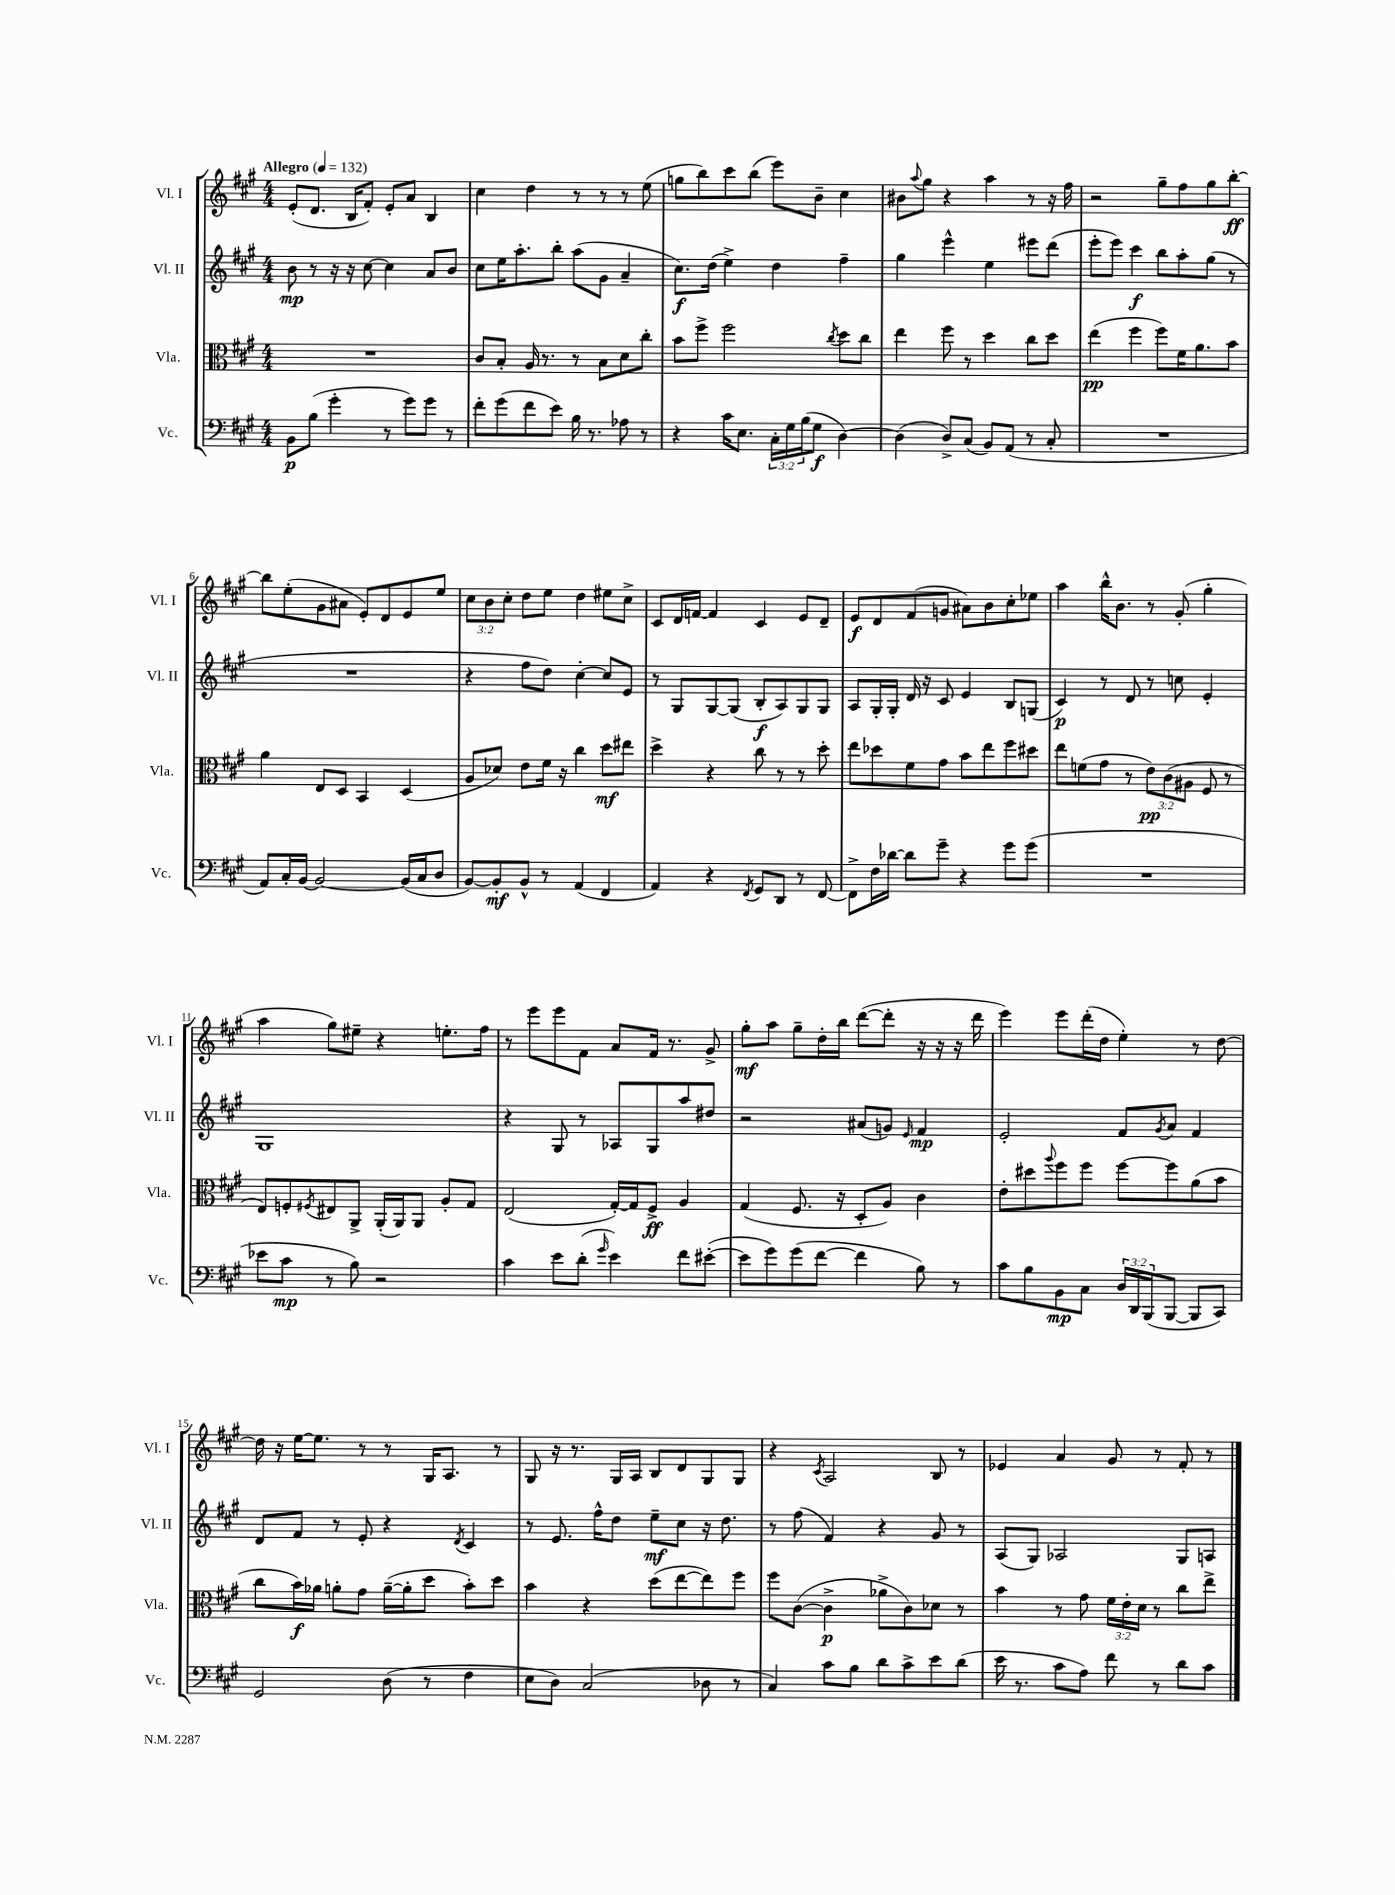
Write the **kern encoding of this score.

**kern	**kern	**kern	**kern
*staff4	*staff3	*staff2	*staff1
*clefF4	*clefC3	*clefG2	*clefG2
*k[f#c#g#]	*k[f#c#g#]	*k[f#c#g#]	*k[f#c#g#]
*M4/4	*M4/4	*M4/4	*M4/4
*MM132	*MM132	*MM132	*MM132
8BB	1r	8b	(8e'
(8B	.	8r	8.d
4g#'	.	16r	.
.	.	16r	16B
.	.	[8cc#	8f#')
8r	.	4cc#]	8e'
8g#)	.	.	8a
8g#	.	8a	4B
8r	.	8b	.
=	=	=	=
8f#'	8c#	8cc#	4cc#
(8g#	8B'	16ee	.
.	.	8.aa'	.
8f#	16A	.	4dd
.	8.r	.	.
8e)	.	8bb'	.
16B	8r	(8aa	8r
8.r	.	.	.
.	8B	8g#	8r
8A-	8d	4a~	8r
8r	8cc#'	.	(8ee
=	=	=	=
4r	8b	8.cc#)	8gg
.	8ff#^	.	8bb)
.	.	(16dd	.
16c#	2ff#	4ee^)	8ccc#
8.E	.	.	.
.	.	.	(8bb
24C#'	.	4dd	8eee)
24G#	.	.	.
(24B	.	.	.
8G#	.	.	8b~
.	8qcc#	.	.
[4D)	8dd	4ff#~	4cc#
.	8cc#	.	.
=	=	=	=
(4D]	4ee	4gg#	8b#
.	.	.	8qqaa
.	.	.	8gg#
8D^)	8ff#	4eee^^	4r
(8C#	8r	.	.
8BB)	4dd	4ee	4aa
(8AA	.	.	.
8r	8cc#	8eee#	8r
8C#'	8dd	(8ddd	16r
.	.	.	16ff#
=	=	=	=
1r	(4ee	8eee'	2r
.	.	8eee)	.
.	4ff#	4ccc#	.
.	8ff#)	8bb	8gg#~
.	16f#	8aa'	8ff#
.	8.a	.	.
.	.	(8gg#	8gg#
.	8b	8r	[8bb'
=	=	=	=
8AA)	4a	1r	8bb]
16C#'	.	.	(8ee'
[16BB	.	.	.
2BB_	8E	.	8g#
.	8D	.	8a#
.	4BB	.	8e')
.	.	.	8d
(16BB]	(4D	.	8e
16C#	.	.	.
8D	.	.	8ee
=	=	=	=
[8BB)	8A	4r	12cc#
.	.	.	12b
8BB']	8d-)	.	.
.	.	.	12cc#'
8BB^^	8e	8ff#	8dd
8r	16f#	8dd)	8ee
.	16r	.	.
(4AA	4cc#	[4cc#'	4dd
4FF#	8dd	8cc#]	8ee#
.	8ee#	8e	8cc#^
=	=	=	=
4AA)	4dd^	8r	8c#
.	.	8G#	16d
.	.	.	[16f
4r	4r	[8G#	4f]
.	.	(8G#]	.
8qFF#	.	.	.
8GG#	8cc#	8B'	4c#
8DD	8r	8A)	.
8r	8r	8G#	8e
[8FF#	8dd'	8G#	8d~
=	=	=	=
8FF#^]	8ee	8A	8e
16F#	8dd-	16G#'	8d
[16d-	.	16G#'	.
8d-]	8f#	16d	(8f#
.	.	16r	.
8g#~	8g#	8c#	8g
4r	8b	4e	8a#)
.	8ee	.	8b
8g#	8ff#	8B	8cc#'
(8g#	8dd#	(8G	8ee-
=	=	=	=
1r	8ee	4c#)	4aa
.	(8f	.	.
.	8g#	8r	16bb^^
.	.	.	8.b
.	8r	8d	.
.	12e)	8r	8r
.	(12c#	.	.
.	.	8cc	(8g#'
.	12A#	.	.
.	8F#	4e'	4gg#'
.	8r	.	.
=	=	=	=
8e-	8E)	1G#	4aa
8c#	8F'	.	.
.	8qF#	.	.
8r	8E#	.	8gg#)
8B)	8AA^	.	8ee#~
2r	(16AA'	.	4r
.	16AA)	.	.
.	8AA	.	.
.	8A'	.	8.ee'
.	8G#	.	.
.	.	.	16ff#
=	=	=	=
4c#	(2E	4r	8r
.	.	.	8eee
8e	.	8G#	8eee
(8d'	.	8r	8f#
16qqg#	.	.	.
4e)	[16G#')	8A-	8a
.	16G#]	.	.
.	8F#^	8G#	16f#
.	.	.	8.r
8f#	4A	8aa	.
([8e#'	.	8dd#	8g#^
=	=	=	=
8e#]	(4G#	2r	8gg#'
8g#)	.	.	8aa
(8g#	8.F#	.	8gg#~
[8f#	.	.	16dd'
.	16r	.	16bb
4f#]	8D'	(8a#	([8ddd
.	8A)	8g)	8ddd']
.	.	16qqe	.
8B)	4c#	4f#	16r
.	.	.	16r
8r	.	.	16r
.	.	.	16ddd
=	=	=	=
8c#	8e'	2e'	4eee)
8B	8dd#	.	.
.	8qqaa	.	.
8BB	8ff#	.	8eee
8C#	8ff#	.	(16ddd'
.	.	.	16dd
24D	[8ff#	8f#	4ee')
24DD	.	.	.
(24BBB	.	.	.
.	.	8qg#	.
[8BBB	8ff#]	8a	.
8BBB]	(8a	4f#	8r
8CC#)	8b	.	[8dd
=	=	=	=
2GG#	8cc#	8d	16dd]
.	.	.	16r
.	16b)	8f#	[16ee
.	16a-	.	8.ee]
.	8a'	8r	.
.	8g#	8e'	8r
(8D	([16a~	4r	8r
.	16a']	.	.
8r	8dd	.	16G#
.	.	.	8.A
.	.	8qd	.
4F#	8b')	4c#	.
.	8dd	.	8r
=	=	=	=
8E	4b	8r	8G#
8D)	.	8.e	16r
.	.	.	8.r
(2C#	4r	.	.
.	.	16ff#^^	.
.	.	8dd	16G#
.	.	.	16A
.	(8dd	8ee~	8B
.	[8ee	8cc#	8d
8D-	8ee])	16r	8G#
.	.	8.dd	.
8r	8ff#	.	8G#
=	=	=	=
4C#)	8ff#	8r	4r
.	([8c#	(8ff#	.
.	.	.	8qc#
8c#	4c#^]	4f#)	2A
8B	.	.	.
8d	8a-^	4r	.
8c#^	8c#)	.	.
8e	8d-	8g#	8B
(8d	8r	8r	8r
=	=	=	=
16e	4b	(8A	4e-
8.r	.	.	.
.	.	8G#)	.
8c#	8r	2A-	4a
8A)	8g#	.	.
8f#	24f#	.	8g#
.	24e'	.	.
.	24d	.	.
8r	8r	.	8r
8d	8cc#	8G#	8f#'
8c#	8ee^	8A	8r
==	==	==	==
*-	*-	*-	*-
